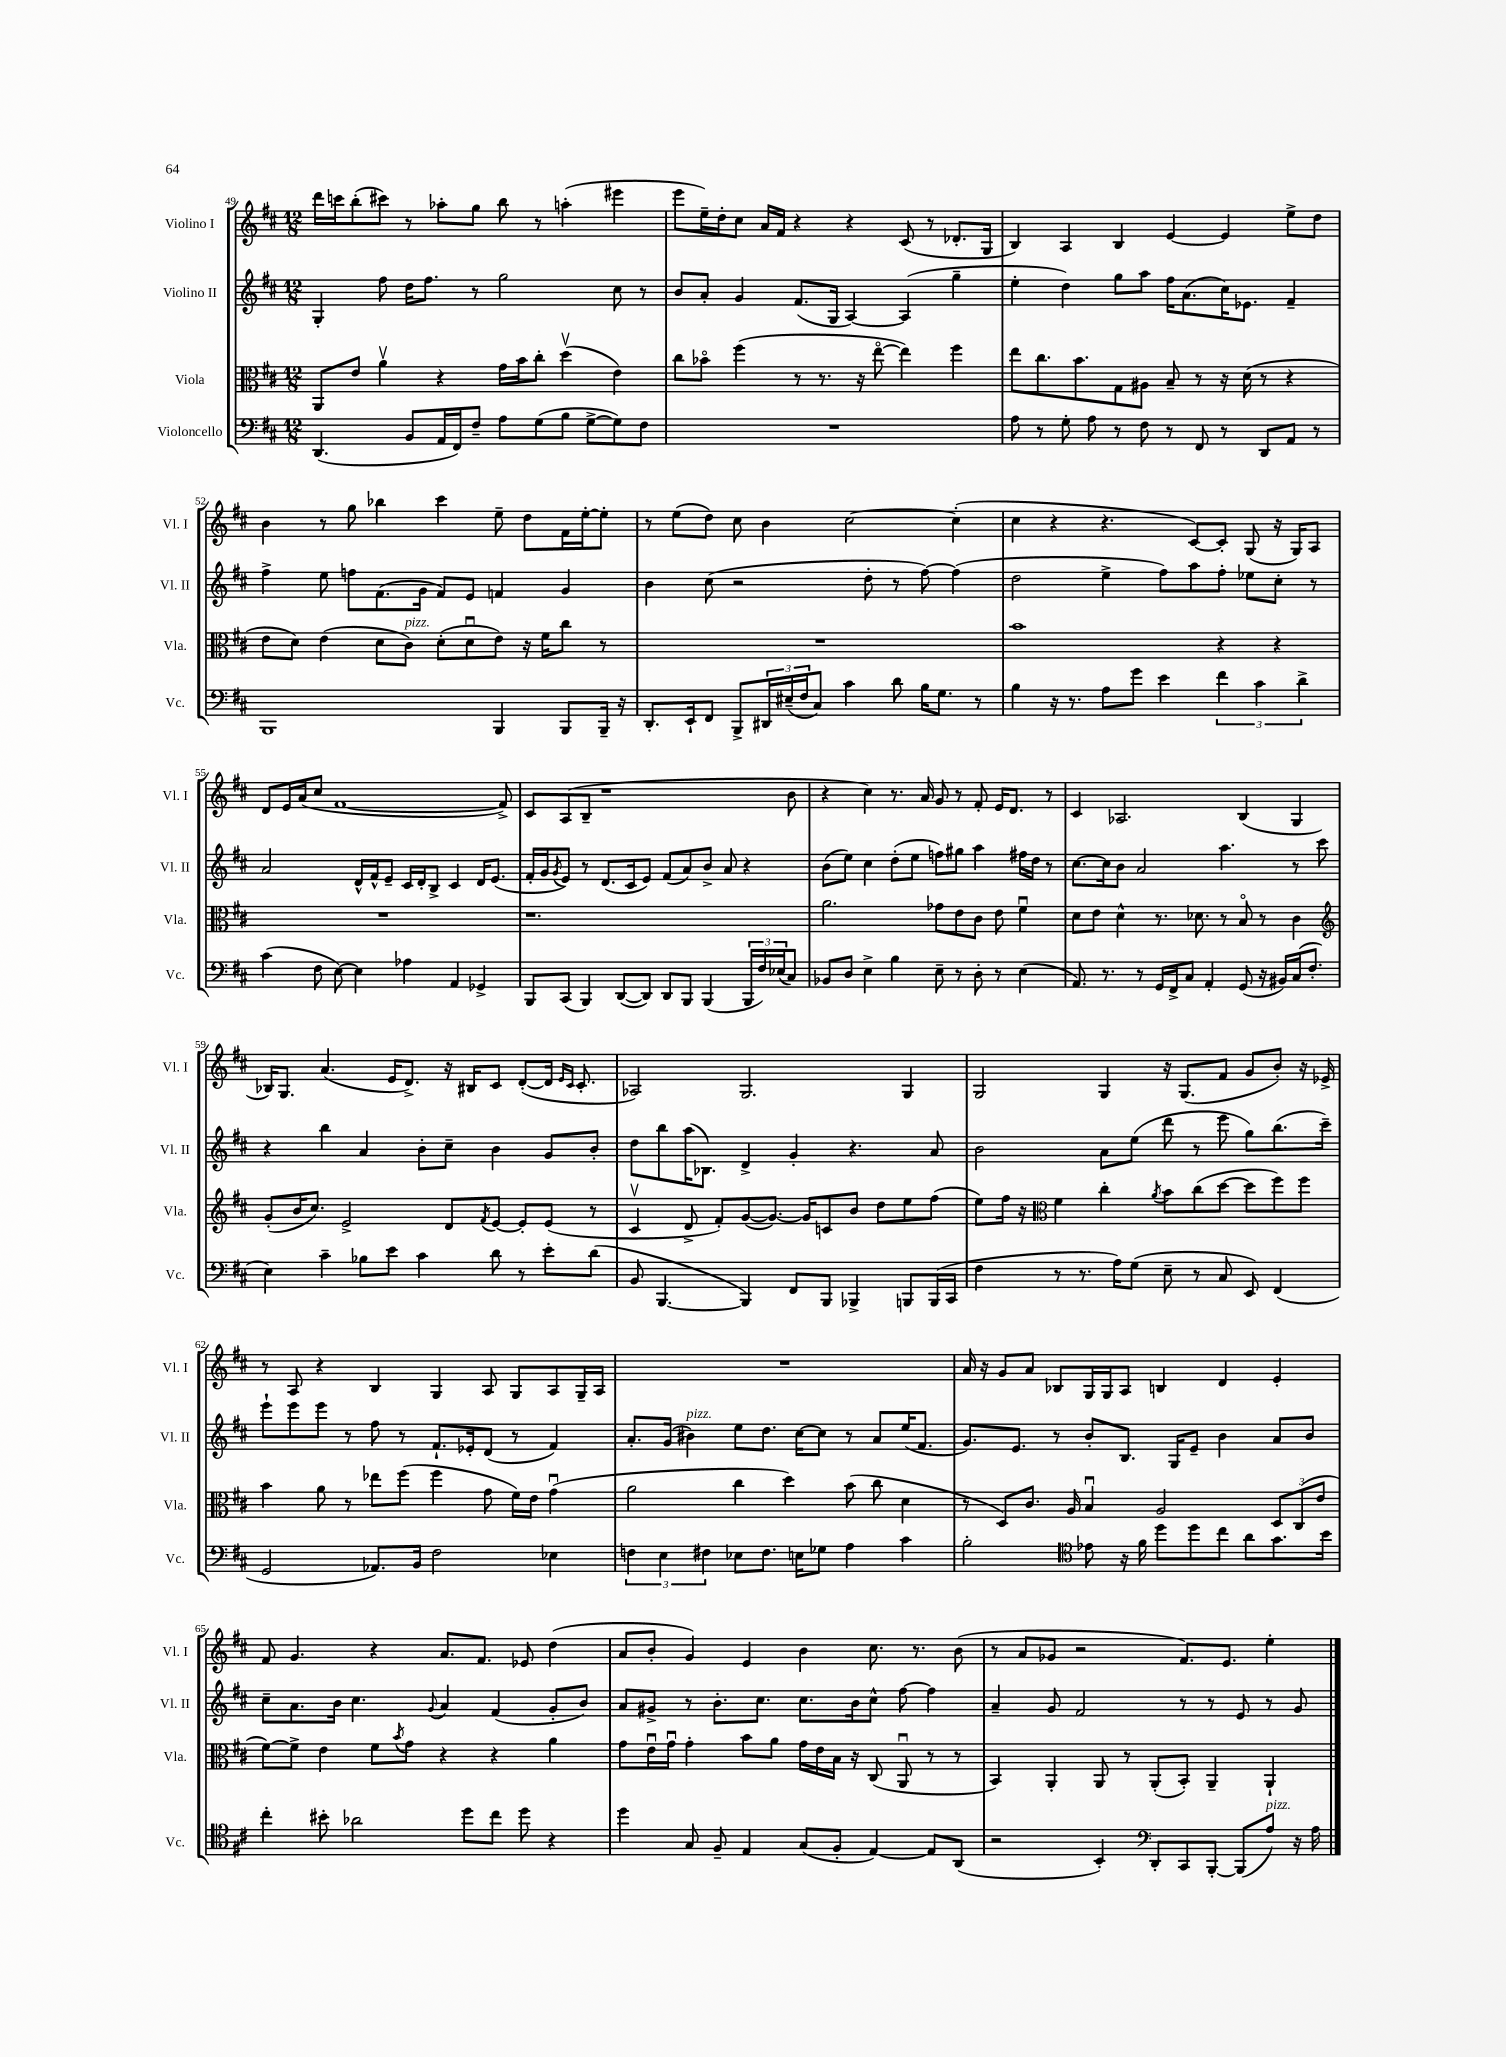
<<
\new StaffGroup <<
\new Staff = "s0" \with { instrumentName = "Violino I" shortInstrumentName = "Vl. I" } {
    \clef treble \key d \major \numericTimeSignature \time 12/8
    d'''16 c'''16 b''8-.( cis'''8) r8 aes''8-. g''8 b''8 r8 a''4-.( eis'''4 |
    e'''8 e''16--) d''16-. cis''8 a'16 fis'16 r4 r4 cis'8( r8 des'8.-. g16 |
    b4) a4 b4 e'4~ e'4 e''8-> d''8 |
    b'4 r8 g''8 bes''4 cis'''4 e''8-- d''8 fis'16 e''16~-. e''8-. |
    r8 e''8( d''8) cis''8 b'4 cis''2~ cis''4-.( |
    cis''4 r4 r4. cis'8~) cis'8-. g8( r16 g16) a8 |
    d'8 e'16 a'16( cis''8 fis'1~ fis'8->) |
    cis'8 a8( b8-- r1 b'8 |
    r4 cis''4) r8. a'16 g'8 r8 fis'8-. e'16 d'8. r8 |
    cis'4 aes2. b4( g4 |
    bes16) g8. a'4.( e'16 d'8.->) r16 bis16 cis'8 d'8~-.( d'16 \grace { e'16 cis'16 } cis'8.-. |
    aes2) g2. g4 |
    g2 g4 r16 g8.( fis'8 g'8 b'8-.) r16 ees'16-> |
    r8 a8 r4 b4 g4 a8 g8 a8 g16-- a16 |
    R1. |
    a'16 r16 g'8 a'8 bes8 g16 g16 a8 b4 d'4 e'4-. |
    fis'8 g'4. r4 a'8. fis'8. ees'8 d''4( |
    a'8 b'8-. g'4) e'4 b'4 cis''8. r8. b'8( |
    r8 a'8 ges'8 r2 fis'8.) e'8. e''4-. \bar "|." |
}
\new Staff = "s1" \with { instrumentName = "Violino II" shortInstrumentName = "Vl. II" } {
    \clef treble \key d \major \numericTimeSignature \time 12/8
    g4-. fis''8 d''16 fis''8. r8 g''2 cis''8 r8 |
    b'8 a'8-. g'4 fis'8.( g16 a4~) a4( g''4-- |
    e''4-. d''4) g''8 a''8 fis''16 a'8.( cis''16) ees'8. fis'4-- |
    fis''4-> e''8 f''8 fis'8.( g'16 fis'8) e'8 f'4 g'4 |
    b'4 cis''8( r2 d''8-. r8 fis''8~) fis''4( |
    d''2 e''4-> fis''8) a''8 fis''8-. ees''8 cis''8-. r8 |
    a'2 d'16-^ fis'16-^ e'8-- cis'16 d'16-. b8-> cis'4 d'16 e'8.( |
    fis'16-. g'16 \acciaccatura { g'8 } e'8) r8 d'8.( cis'16 e'8) fis'8( a'8) b'8-> a'8 r4 |
    b'8( e''8) cis''4 d''8-.( e''8 f''8) gis''8 a''4 fis''16 d''16 r8 |
    cis''8.~ cis''16 b'8 a'2 a''4. r8 cis'''8 |
    r4 b''4 a'4 b'8-. cis''8-- b'4 g'8 b'8-. |
    d''8 b''8 a''16( bes8.) d'4-> g'4-. r4. a'8 |
    b'2 a'8 e''8( d'''8 r8 e'''8 g''8) b''8.( cis'''16--) |
    e'''8-! e'''8 e'''8 r8 fis''8 r8 fis'8.-! ees'16-. d'8( r8 fis'4) |
    a'8.-. g'16( bis'4^\markup { \italic "pizz." }) e''8 d''8. cis''16~ cis''8 r8 a'8 e''16( fis'8. |
    g'8.) e'8. r8 b'8-. b8. g16 e'8-- b'4 a'8 b'8 |
    cis''8-- a'8. b'16 cis''4. \appoggiatura { g'8 } a'4 fis'4( g'8-. b'8) |
    a'8 gis'8-> r8 b'8.-. cis''8. cis''8. b'16 cis''8-^ fis''8~ fis''4 |
    a'4-- g'8 fis'2 r8 r8 e'8 r8 g'8 \bar "|." |
}
\new Staff = "s2" \with { instrumentName = "Viola" shortInstrumentName = "Vla." } {
    \clef alto \key d \major \numericTimeSignature \time 12/8
    a,8 e'8 a'4\upbow r4 g'16 b'16 cis''8-. d''4\upbow( e'4) |
    cis''8 bes'8\flageolet fis''4( r8 r8. r16 e''8~\flageolet e''4) fis''4 |
    e''8 cis''8. b'8. g8 ais8 b8-- r8 r16 d'16( r8 r4 |
    e'8 d'8) e'4( d'8 cis'8^\markup { \italic "pizz." }) d'8-.( d'8\downbow e'8) r16 fis'16 cis''8 r8 |
    R1. |
    b'1 r4 r4 |
    R1. |
    r1. |
    a'2. ges'8 e'8 cis'8 e'8 fis'4\downbow |
    d'8 e'8 d'4-^ r8. des'8. r8 b8\flageolet r8 cis'4 |
    \clef treble g'8-.( b'16 cis''8.) e'2-> d'8 \acciaccatura { fis'8 } e'8~ e'8-. e'8( r8 |
    cis'4\upbow d'8-> fis'8-.) g'8~( g'8.~) g'16 c'8 b'8 d''8 e''8 fis''8( |
    e''8) fis''16 r16 \clef alto fis'4 cis''4-. \acciaccatura { a'8 } b'8 cis''8( d''8~ d''8 fis''8) fis''8 |
    b'4 a'8 r8 ees''8 fis''8( fis''4 g'8 fis'16) e'16 g'4\downbow( |
    a'2 cis''4 d''4) b'8( cis''8 d'4 |
    r8 d8) cis'8. a16 b4\downbow a2 \tuplet 3/2 { d8 cis8( e'8 } |
    fis'8~) fis'8-> e'4 fis'8 \acciaccatura { b'8 } g'8 r4 r4 a'4 |
    g'8 e'16\downbow g'16\downbow g'4-. b'8 a'8 g'16 e'16 b16 r16 cis8( a,8\downbow r8 r8 |
    b,4) a,4-. a,8 r8 a,8-.( b,8-.) a,4-- a,4-! \bar "|." |
}
\new Staff = "s3" \with { instrumentName = "Violoncello" shortInstrumentName = "Vc." } {
    \clef bass \key d \major \numericTimeSignature \time 12/8
    d,4.( b,8 a,16 fis,16) fis8-- a8 g8( b8 g8~-> g8) fis8 |
    R1. |
    a8 r8 g8-. a8 r8 fis8 r8 fis,8 r8 d,8 a,8 r8 |
    b,,1 b,,4 b,,8 b,,16-- r16 |
    d,8.-. e,16-! fis,8 b,,8-> \tuplet 3/2 { dis,16 eis16--( fis16 } cis8) cis'4 d'8 b16 g8. r8 |
    b4 r16 r8. a8 g'8 e'4 \tuplet 3/2 { fis'4 cis'4 d'4-> } |
    cis'4( fis8 e8~) e4 aes4 a,4 ges,4-> |
    b,,8 cis,8( b,,4) d,8~( d,8) d,8 b,,8 b,,4( \tuplet 3/2 { b,,16 fis16) ees16( } cis8) |
    bes,8 d8 e4-> b4 e8-- r8 d8-. r8 e4( |
    a,8.) r8. r8 g,16 fis,16-> cis8 a,4-. g,8( r16 bis,16) cis16( fis8.-. |
    e4) cis'4-- bes8 e'8 cis'4 d'8 r8 e'8-. d'8( |
    b,8 b,,4.~ b,,4) fis,8 b,,8 bes,,4-> b,,8 b,,16( cis,16 |
    fis4 r8 r8. a16) g8( e8-- r8 cis8 e,8) fis,4( |
    g,2 aes,8.) b,16 fis2 ees4 |
    \tuplet 3/2 { f4 e4 fis4 } ees8 fis8. e16 ges8 a4 cis'4 |
    b2-. \clef tenor ees'8 r16 fis'16 d''8 d''8 cis''8 a'8 g'8. b'16 |
    cis''4-. bis'8-. aes'2 d''8 cis''8 d''8 r4 |
    d''4 g8 fis8-- e4 g8( fis8-. e4~) e8 a,8( |
    r2 b,4-.) \clef bass d,8-. cis,8 b,,8~-. b,,8( a8^\markup { \italic "pizz." }) r16 a16 \bar "|." |
}
>>
>>
\layout { \context { \Score currentBarNumber = #49 } }
